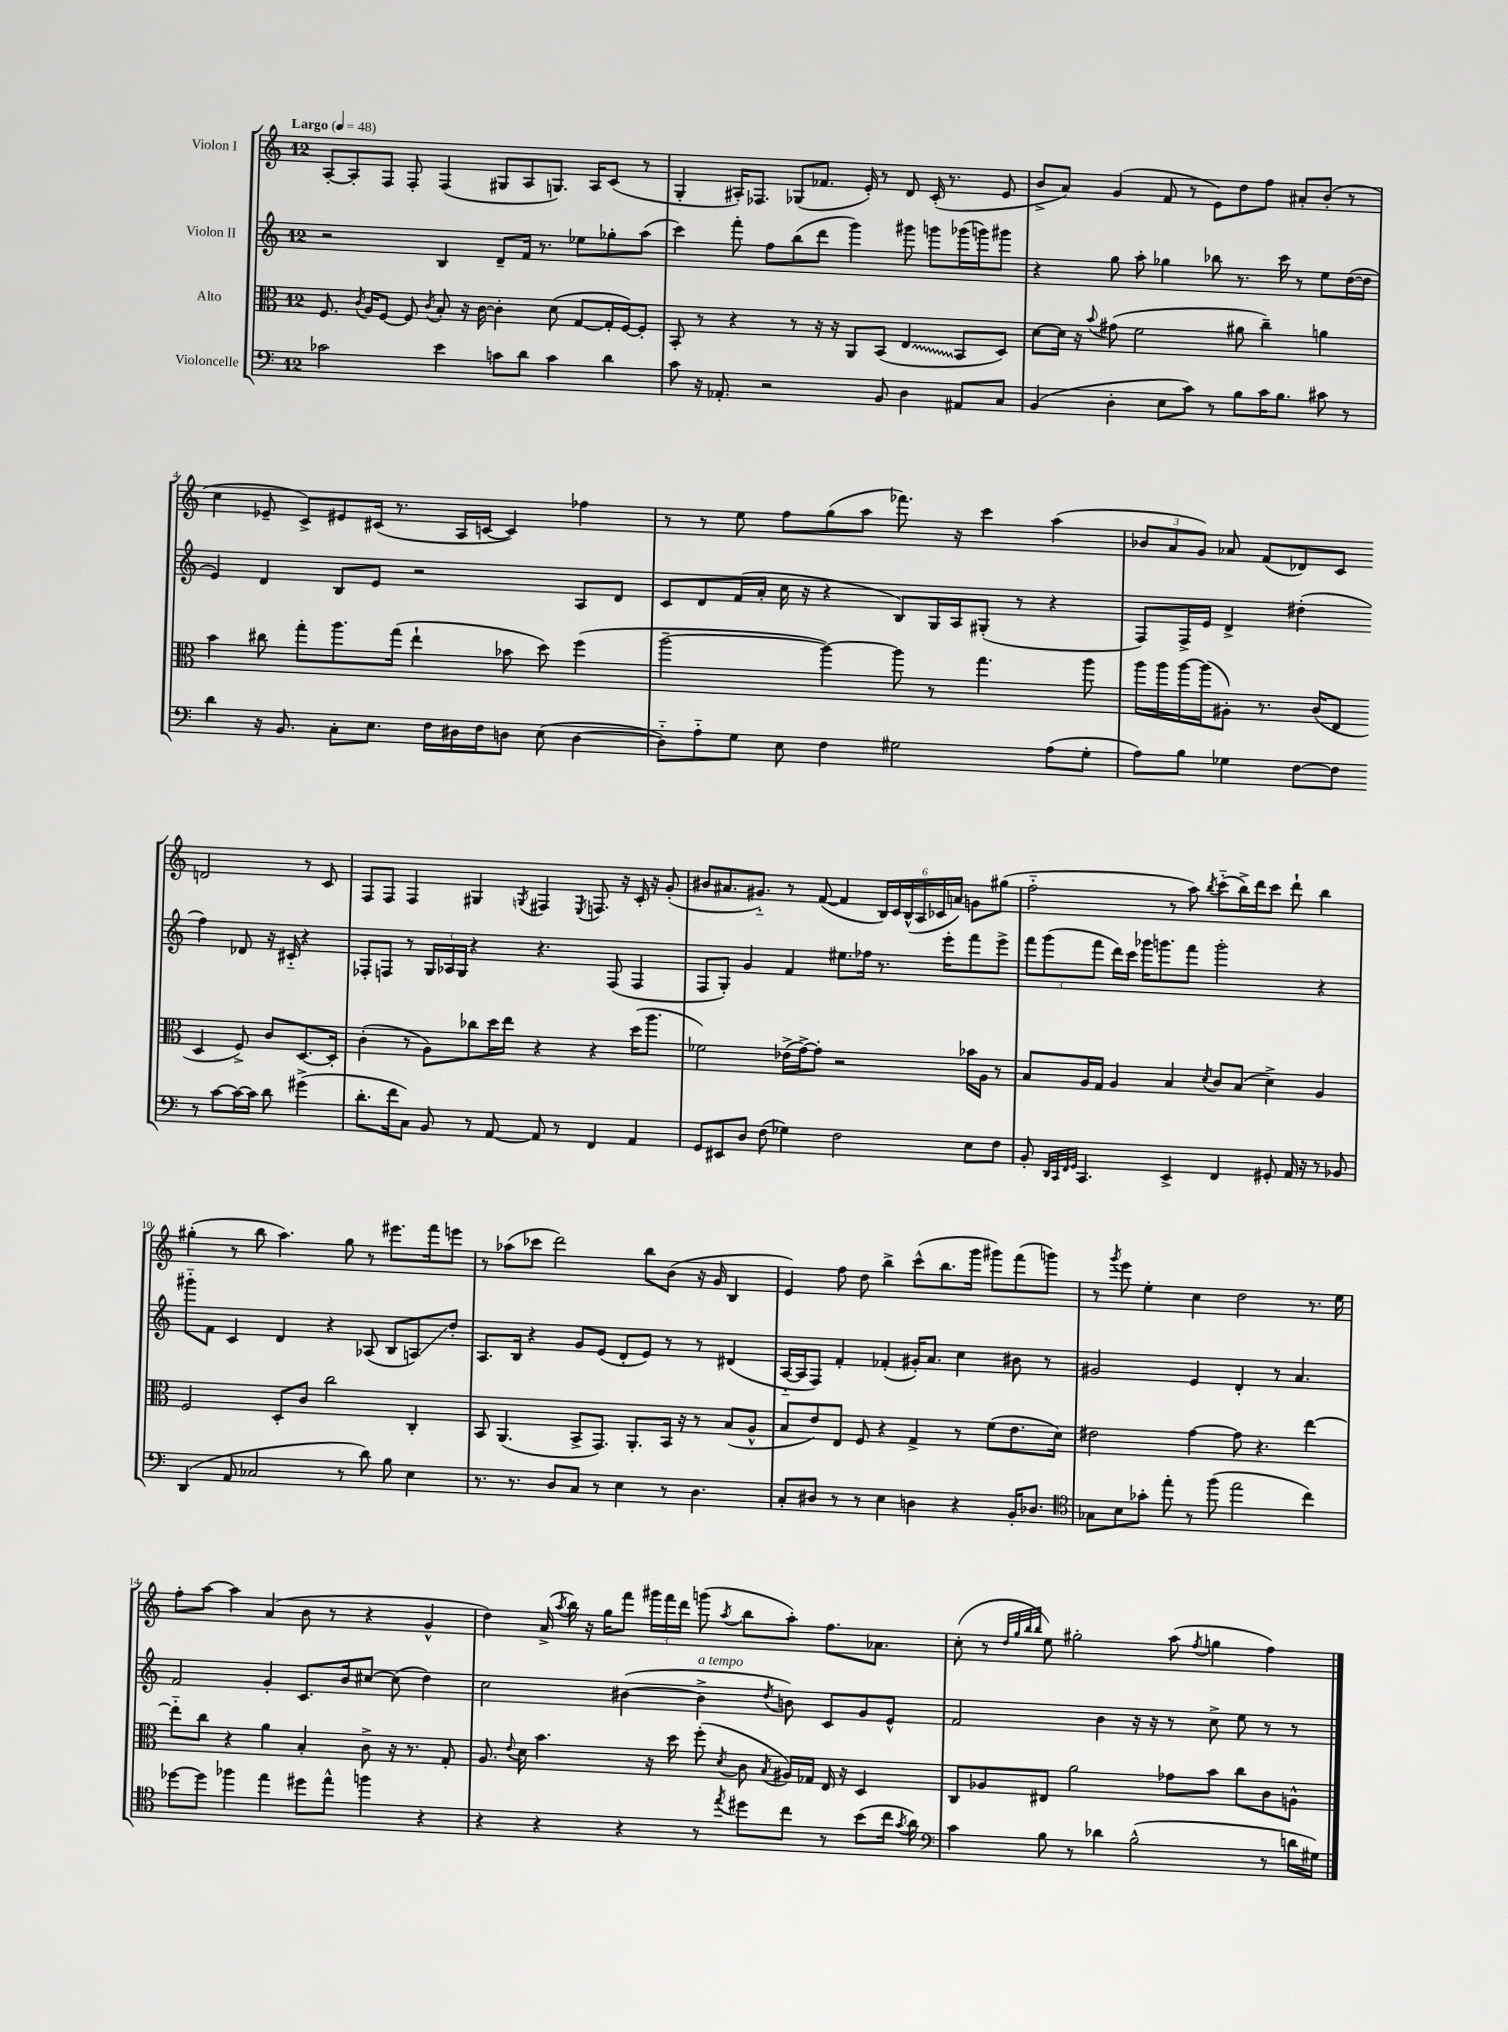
<<
\new StaffGroup <<
\new Staff = "s0" \with { instrumentName = "Violon I" } {
    \clef treble \key c \major \once \override Staff.TimeSignature.style = #'single-digit \time 12/8 \tempo "Largo" 4 = 48
    \autoBeamOff a8[~-. a8-. f8] f8-. f4( gis8[ a8 g8.]) a16[ c'8]( r8 |
    g4-. ais16[-.) fes8.] ges8[( fes'8.] e'16-.) r8 d'8 c'16-.( r8. e'8 |
    b'8[-> a'8]) g'4( f'8 r8 e'8[) d''8 f''8] ais'8[-. b'8]-.( r8 |
    c''4 ees'8-- c'8[->) eis'8 cis'16]( r8. a16[ c'16]~ c'4) fes''4 |
    r8 r8 e''8 f''8[ g''8( a''8] fes'''8.) r16 c'''4 a''4( |
    \tuplet 3/2 { bes'8[ a'8 g'8]) } aes'8 f'8[( des'8) c'8] d'2 r8 c'8 |
    f8[ f8] f4 gis4 \acciaccatura { g8 } fis4 \acciaccatura { e8 } f8. r16 c'16-. r16 g'8-.( |
    bis'8[ ais'8. gis'8.]-_) r8 f'8~( f'4 \tuplet 6/4 { b16[) c'16 b16-^( a16 ces'16 a'16]) } g'8[ gis''8]( |
    f''2-_ r8 a''8) \acciaccatura { b''8 } c'''8[-_( b''16->) d'''16 c'''8] d'''8-! b''4 |
    gis''4-.( r8 b''8 a''4.) gis''8 r8 eis'''8.[ f'''16 e'''8] |
    r8 aes''8[( ces'''8] d'''2) b''8[ b'8]( r16 g'16 b4 |
    e'4) f''8 d''8 b''4-> c'''8[-^( b''8. g'''16] gis'''8[) f'''8( g'''8]) |
    r8 \acciaccatura { g'''8 } e'''8 e''4-. c''4 d''2 r8. e''16 |
    f''8[-. a''8]~ a''4 a'4( b'8 r8 r4 g'4-^ |
    d''4) a'16->( \acciaccatura { a''8 } b''16) r16 g''16[ f'''8] \tuplet 3/2 { gis'''16[ f'''16 d'''16] } g'''8( \acciaccatura { a''8 } b''8[ a''8]-.) f''8.[ aes'8.] |
    c''8-.( r8 \grace { d''32[ g''32 b''32 b''32] } e''8) gis''2-. a''8( \acciaccatura { f''8 } g''4 f''4) \bar "|." |
}
\new Staff = "s1" \with { instrumentName = "Violon II" } {
    \clef treble \key c \major \once \override Staff.TimeSignature.style = #'single-digit \time 12/8
    \autoBeamOff r2 b4 d'8[-- f'16] r8. ees''8[ ges''8-. a''8]( |
    c'''4) f'''8-. f''8[ b''8( d'''8] g'''4) gis'''8 g'''8[ ges'''16( g'''16) gis'''8] |
    r4 g''8 a''8-. ges''4 bes''8 r8. c'''16 r8 e''8[ d''16~( d''16] |
    e'4) d'4 b8[ e'8] r2 a8[ d'8] |
    c'8[ d'8 f'16( a'16]-. c''16 r16 r4 b8[) g16 a16 gis8]-.( r8 r4 |
    f8[) f16-> e'16] d'4-> dis''4-.( f''4) des'8 r16 cis'16-_ r4 |
    fes8[-. f8] r8 \tuplet 3/2 { g16[ aes16 g16] } r4 r4. f8( f4 |
    f8[ g8]-.) g'4 f'4 eis''8.[ fes''16] r8. e'''16[-. f'''8 e'''8]-> |
    \tuplet 3/2 { f'''8[ g'''8( f'''8] } d'''16[) c'''16] ges'''16[ g'''8. f'''8] g'''2-. r4 |
    gis'''8[-_ f'8] c'4 d'4 r4 aes8( b8[ a8\glissando) d''8]-. |
    a8.[ b16] r4 g'8[ e'8]( d'8[-. e'8]) r8 r8 dis'4( |
    a16[~-_ a16 f8]) f'4-. fes'4-.( gis'16[-.) a'8.] c''4 bis'8 r8 |
    gis'2 e'4 d'4-. r8 a'4. |
    f'2 g'4-. c'8.[ b'16 cis''8]~ cis''8( d''4) |
    c''2 bis'4~( bis'4->^\markup { \italic "a tempo" } \acciaccatura { d''8 } b'8) c'8[ g'8 e'8]-^ |
    f'2 b'4 r16 r16 r8 c''8-> e''8 r8 r8 \bar "|." |
}
\new Staff = "s2" \with { instrumentName = "Alto" } {
    \clef alto \key c \major \once \override Staff.TimeSignature.style = #'single-digit \time 12/8
    \autoBeamOff f8. \acciaccatura { c'8 } a16[ f8]~ f8 \acciaccatura { c'8 } b8-. r16 c'16~ c'4-. d'8( g8[~ g16-. f16~) f8]-. |
    b,8-. r8 r4 r8 r16 r16 a,8[ b,8]( \once \override Glissando.style = #'zigzag e4\glissando b,8[ d8]) |
    d'8[~ d'16] r16 \appoggiatura { b'8 } gis'8( f'2 ais'8 c''4--) a'4 |
    b'4 cis''8 g''8[-. a''8. g''16]( e''4-! bes'8 d''8) f''4( |
    a''2~-- a''4~) a''8 r8 g''4. a''8 |
    a''16[ a''16 a''16~ a''16( ais8]-.) r8. c'16[( e8] d4 f8->) c'8[ d8.~ d16]-. |
    c'4-.( r8 a8[) ces''8 d''16 e''16] r4 r4 d''16[( a''8.] |
    fes'2) ees'16[->( g'16~->) g'8]-. r2 bes'16[ a16] r8 |
    b8[ a16 g16] a4 b4 \acciaccatura { d'8 } c'8[ b8]( d'4->) a4 |
    f2 d8[-. c'8] c''2 c4-. |
    b,8 a,4.( b,8[-> g,8.]) a,8.[-. b,16] r16 r8 b8[( a8]-^ |
    b8[ e'8) e8] f8 r4 g4-> r8 f'8[( e'8. d'16]) |
    eis'2 g'4~ g'8 r4. e''4~ |
    e''8[-_ c''8] r4 a'4 b4-. c'8-> r16 r8. g8-. |
    a8. \appoggiatura { e'8 } d'16 b'4. r16 d''16 f''8-.( \acciaccatura { d'8 } c'8 \acciaccatura { b8 } ais16[) ges16] e16 r16 d4 |
    c8[ aes8 eis8] a'2 ges'8[ b'8] c''8[ c'8 a8]-^ \bar "|." |
}
\new Staff = "s3" \with { instrumentName = "Violoncelle" } {
    \clef bass \key c \major \once \override Staff.TimeSignature.style = #'single-digit \time 12/8
    \autoBeamOff ces'2 e'4 c'8[ d'8] c'4 d'4 |
    c'8 r16 aes,8.-. r2 b,8 d4 ais,8[ c8] |
    b,4( d4-. e8[ c'8]) r8 b8[ c'16 b8.] cis'8 r8 |
    d'4 r16 b,8. c8[-. e8.] f16[ dis16 f16 d8] e8( d4~ |
    d8[-_) a8-_ g8] e8 f4 gis2 a8[( gis8]-. |
    a8[) b8] ges4 f8[~ f8] r8 c'8[~ c'16~ c'16] d'8 gis'4->( |
    d'8.[-. f'16 c8]) b,8 r8 a,8~ a,8 r8 f,4 a,4 |
    g,8[ eis,8 d8] f8( ges4) f2 e8[ f8] |
    b,8-. \grace { d,32[ c,32 f,32 g,32] } c,4. e,4-> f,4 gis,8-. a,16 r16 r8 bes,8 |
    d,4( a,8 ces2 r8 d'8) b8 e4 |
    r8. r8. d8[ c8] r8 e4 r8 d4. |
    c8[-. dis8] r8 r8 e4 d4 r4 b,16[-. des8.] |
    \clef tenor ges8[ b8 ges'8]-. e''8-. r8 f''8( e''2 c''4) |
    des''8[~ des''8] fes''4 e''4 dis''8[ e''8]-^ f''4 r4 |
    r4 r4 r4 r8 \acciaccatura { e''8 } dis''8[ c''8] r8 b'8[( c''16] \acciaccatura { g'8 } a'16) |
    \clef bass c'4 b8 r8 des'4 b2-^( r8 d'16[ gis16]) \bar "|." |
}
>>
>>
